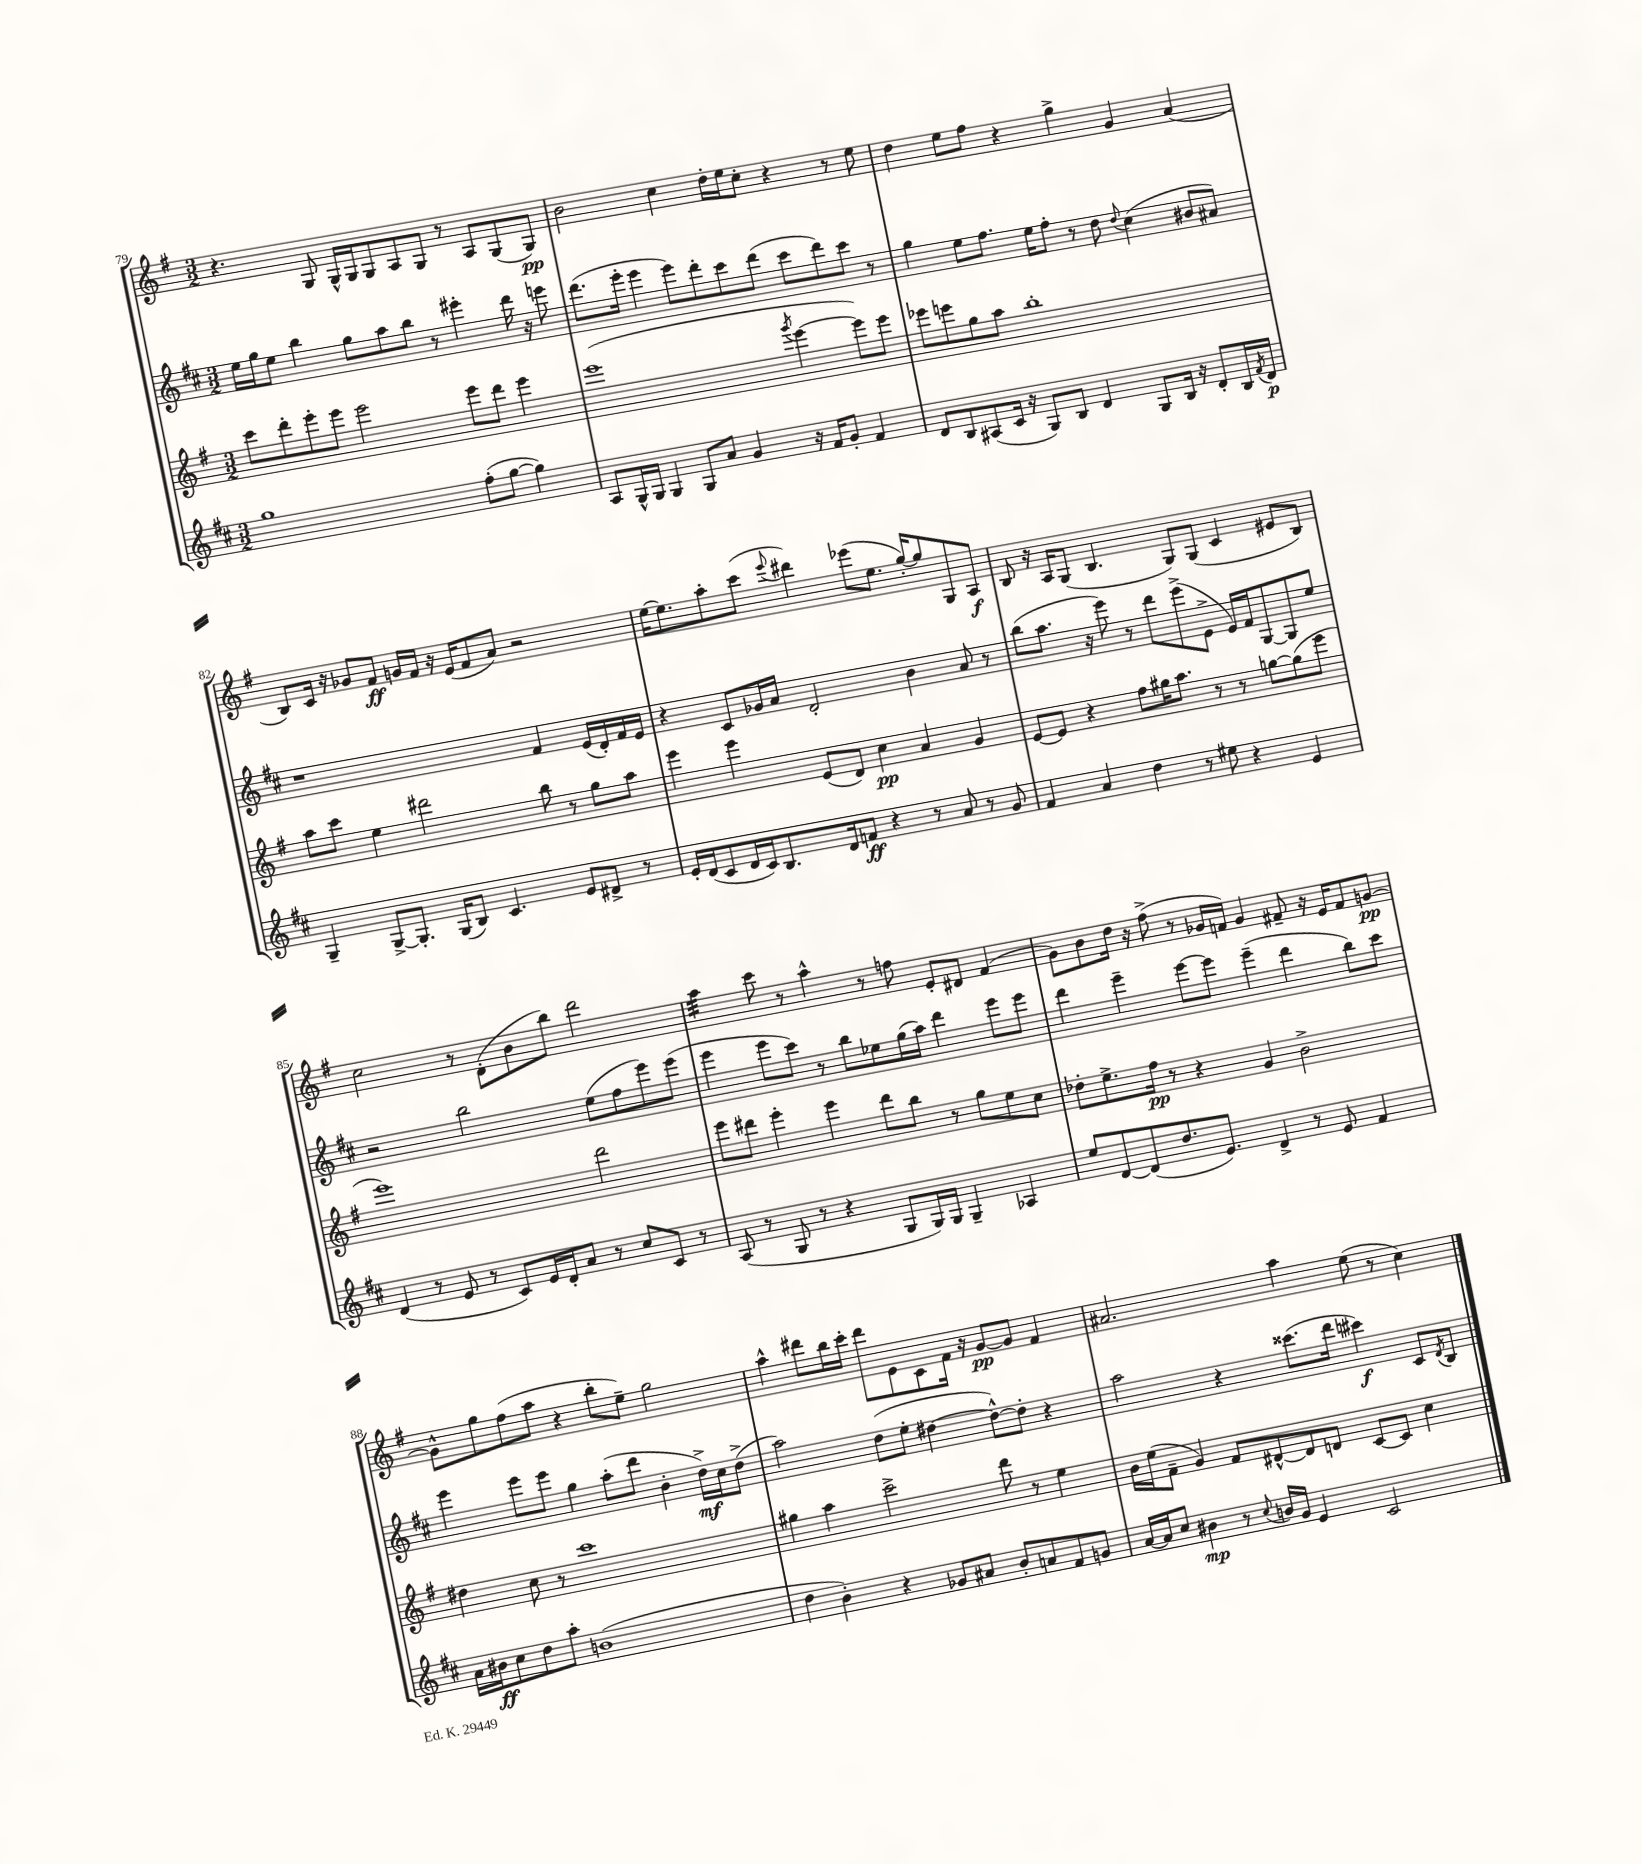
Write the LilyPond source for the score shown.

<<
\new StaffGroup <<
\new Staff = "s0" {
    \clef treble \key g \major \numericTimeSignature \time 3/2
    r4. g8 g16-^ g16 g8 a8 g8 r8 a8 g8( g8\pp) |
    b'2 c''4 d''16-. e''16 c''8-. r4 r8 e''8 |
    d''4 e''8 fis''8 r4 g''4-> g'4 a'4( |
    b8) c'16 r16 ges'8 fis'8\ff g'16 fis'16 r16 e'16( fis'8 a'8) r2 |
    e''16~ e''8. a''8-. c'''8( \appoggiatura { e'''8 } dis'''4) ees'''8( e''8. g''16~-.) g''8 g8 a8\f |
    b8 r16 a16 g8( b4. g8) g8( c'4 eis'8 b8) |
    c''2 r8 d'8-.( b'8 b''8) d'''2 |
    a''4:32 c'''8 r8 a''4-^ r8 f''8 e'8-. dis'8 fis'4( |
    g'8) b'8 d''16 r16 fis''8->( r8 ges'16 f'16) ges'4 fis'8-- r16 e'16 fis'8 g'8~\pp |
    g'8-^ g''8 fis''8( a''8 r4 b''8-. e''8--) g''2 |
    a''4-^ dis'''8 b''16 c'''16-. dis'''8 e'8 c'8 fis'16 r16 g'8~\pp g'8 fis'4 |
    ais'2. a''4 e''8( r8 c''4) \bar "|." |
}
\new Staff = "s1" {
    \clef treble \key d \major \numericTimeSignature \time 3/2
    e''16 g''16 e''8 b''4 g''8 a''8 b''8 r8 eis'''4-. d'''16 r16 e'''8 |
    d'''8.( e'''16-. e'''4 e'''8) d'''8-. cis'''8 d'''8( cis'''8 d'''8) cis'''8 r8 |
    g''4 e''8 fis''8. e''16 fis''8-. r8 d''8 \appoggiatura { d''8 } cis''4( bis'8 ais'8) |
    r1 fis'4 e'16( d'16-.) fis'16 e'16 |
    r4 cis'8 ges'16 a'16 d'2-. b'4 a'8 r8 |
    b''8( a''8. r16 e'''8) r8 d'''8 e'''8->( e'8-> e'16) fis'16 g8~ g8 e''8 |
    r2 b''2 e''8( fis''8 e'''8) e'''8( |
    e'''4 e'''8 cis'''8) r8 b''8 ees''8 g''16( a''16) d'''4 e'''8 e'''8 |
    d'''4 e'''4-- e'''8~ e'''8 e'''4--( d'''4 b''8) cis'''8 |
    e'''4 e'''8 e'''8 g''4 a''8-.( d'''8 b'4-. d''16->\mf) cis''16 d''8->( |
    a''2) d''8( e''8-. dis''4~ dis''8~-^) dis''8-. r4 |
    a''2 r4 cisis'''8.( d'''16 cis'''4\f) cis'8 \acciaccatura { d'8 } b8 \bar "|." |
}
\new Staff = "s2" {
    \clef treble \key g \major \numericTimeSignature \time 3/2
    c'''8 d'''8-. e'''8-. e'''8 e'''2 e'''8 d'''8 e'''4 |
    e'''1( \acciaccatura { g'''8 } e'''4~ e'''8) e'''8 |
    ees'''8 e'''8 g''8 a''8 b''1-. |
    a''8 c'''8 e''4 dis'''2 b''8 r8 g''8 a''8 |
    e'''4 e'''4 e'8( d'8) c''4\pp a'4 g'4 |
    e'8~ e'8 r4 fis''8 gis''16 a''8. r8 r8 g''8~ g''8( e'''8 |
    e'''1) d'''2 |
    e'''8 dis'''8 e'''4-. e'''4 dis'''8 b''8 r8 g''8 e''8 c''8 |
    des''8-. e''8.-> fis''16\pp r8 r4 g'4 b'2-> |
    dis''4 c''8 r8 c'''1 |
    gis''4 a''4 c'''2-> d'''8 r8 e''4 |
    b'16 e''16( fis'8-- g'4) fis'8 dis'8~-^ dis'8 d'8 c'8~ c'8 c''4 \bar "|." |
}
\new Staff = "s3" {
    \clef treble \key d \major \numericTimeSignature \time 3/2
    g''1 fis''8-.( g''8~ g''4) |
    a8 g16-^ g16 g4 g8 a'8 g'4 r16 fis'16 g'8-. fis'4 |
    d'8 b8 ais8( cis'16 r16 g8) b8 d'4 g8 b16 r16 d'8-. b16 \acciaccatura { fis'8 } d'16\p |
    g4-- g8~-> g8.-. g16( b8) cis'4. e'8 dis'8-> r8 |
    e'16-. d'16( cis'8 d'16 cis'16) b8. d'16 f'8\ff r4 r8 a'8 r8 g'8 |
    fis'4 a'4 d''4 r8 eis''8 r4 e'4 |
    d'4( r8 e'8 r8 cis'8) e'16 d'16-. a'8 r8 cis''8 cis'8 r8 |
    a8( r8 g8 r8 r4 g8 g16) g16 g4-- aes4 |
    e''8 d'8~ d'8( d''8. e'8.) d'4-> r8 e'8 fis'4 |
    a'16 bis'16\ff cis''8 d''8 a''8-. b'1( |
    d''4 b'4-.) r4 ges'8 ais'8 b'8-. a'8 fis'8 g'8 |
    a'16~ a'16 cis''8 bis'4\mp r8 \appoggiatura { cis''8 } b'16 g'16 e'4 cis'2 \bar "|." |
}
>>
>>
\layout { \context { \Score currentBarNumber = #79 } }
